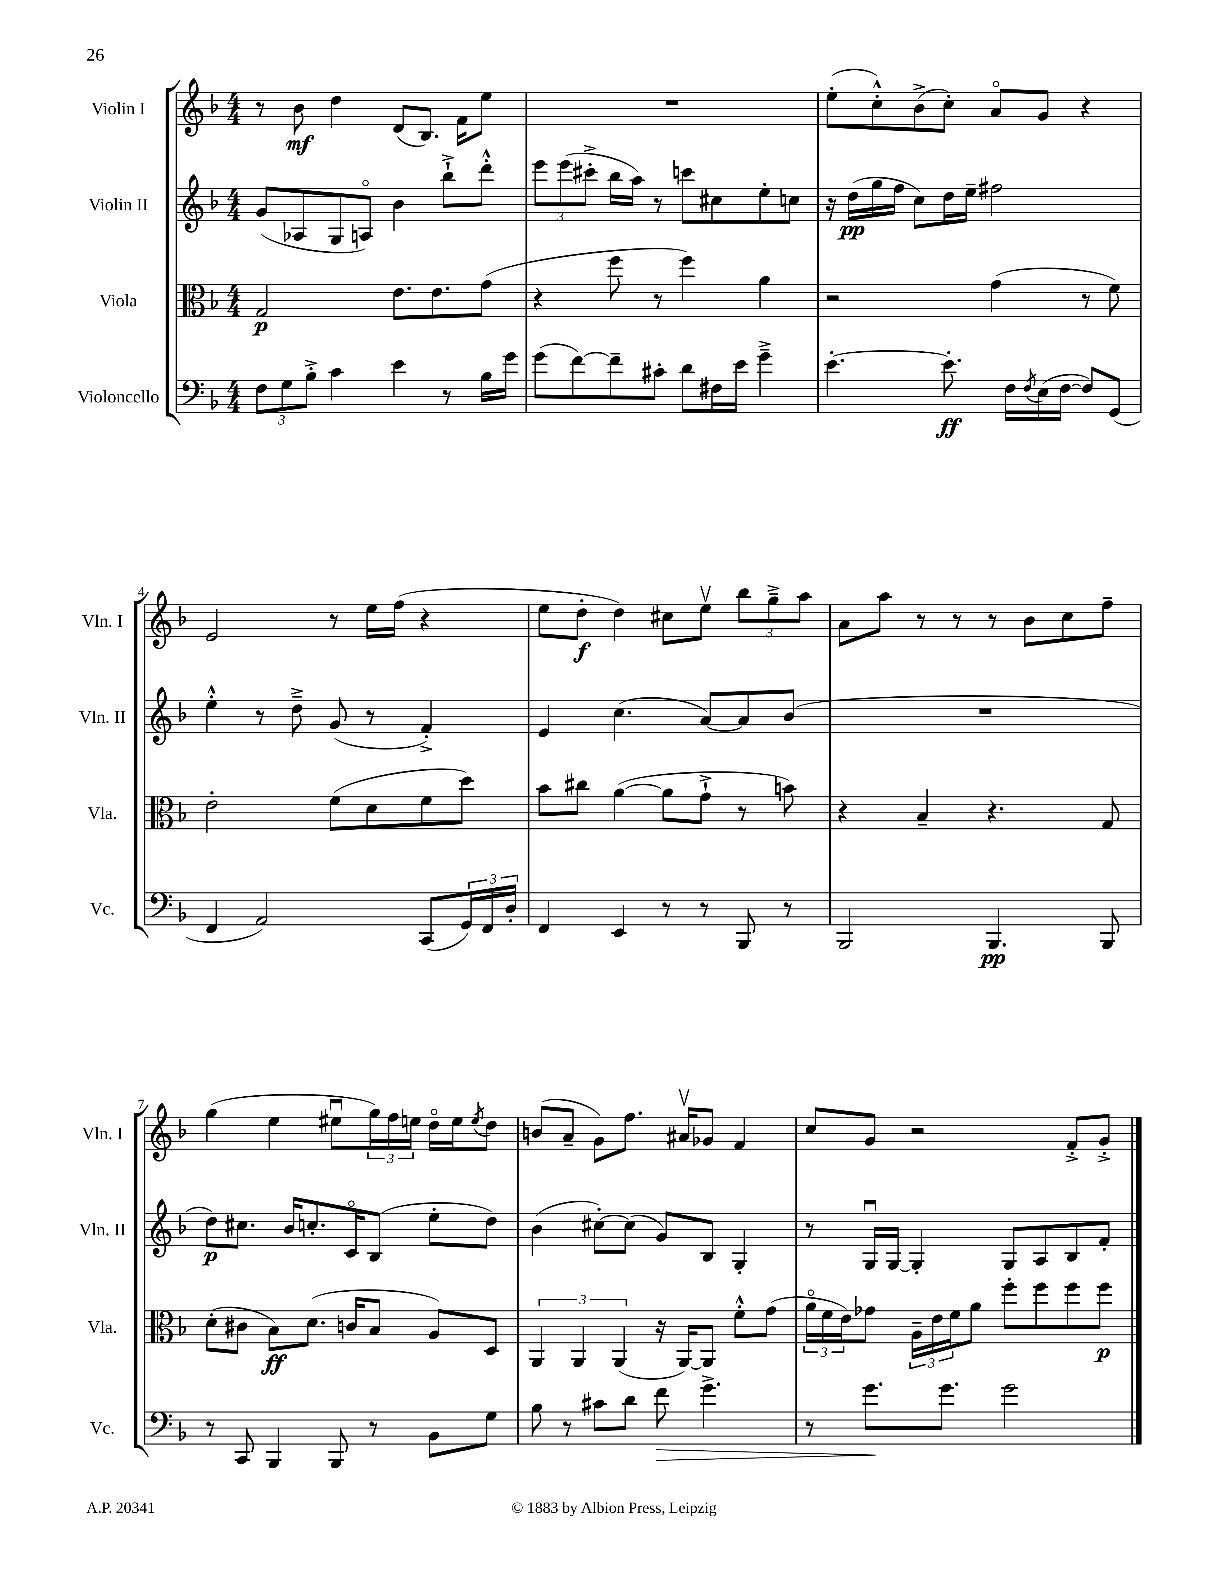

**kern	**kern	**kern	**kern
*staff4	*staff3	*staff2	*staff1
*clefF4	*clefC3	*clefG2	*clefG2
*k[b-]	*k[b-]	*k[b-]	*k[b-]
*M4/4	*M4/4	*M4/4	*M4/4
12F	2G	(8g	8r
12G	.	.	.
.	.	8A-	8b-
12B-'^	.	.	.
4c	.	8G	4dd
.	.	8Ao)	.
4e	8.e	4b-	(8d
.	.	.	8.B-)
.	8.e	.	.
8r	.	8bb-`^	.
.	.	.	16f
16B-	(8g	8ddd'^^	8ee
16g	.	.	.
=	=	=	=
(8g	4r	12eee	1r
.	.	(12eee	.
[8f)	.	.	.
.	.	12ccc#'^	.
8f~]	8ff	16bb-	.
.	.	16aa)	.
8c#'	8r	8r	.
8d	4ff)	8ccc	.
16F#	.	8cc#	.
16e	.	.	.
4g~^	4a	8ee'	.
.	.	8cc	.
=	=	=	=
[4.e'	2r	16r	(8ee'
.	.	(16dd	.
.	.	16gg	8cc'^^)
.	.	16ff	.
.	.	8cc)	(8b-^
8.e']	.	16dd	8cc')
.	.	16ee~	.
.	(4g	2ff#	8ao
16F	.	.	.
8qF	.	.	.
(16E	.	.	8g
[16F	.	.	.
8F])	8r	.	4r
(8GG	8f)	.	.
=	=	=	=
4FF	2e'	4ee'^^	2e
2AA)	.	8r	.
.	.	8dd~^	.
.	(8f	(8g	8r
.	8d	8r	16ee
.	.	.	(16ff
(8CC	8f	4f'^)	4r
24GG)	8dd)	.	.
24FF	.	.	.
24D'	.	.	.
=	=	=	=
4FF	8b-	4e	8ee
.	8cc#	.	8dd'
4EE	([4a	(4.cc	4dd)
8r	8a]	.	8cc#
8r	8g`^	[8a)	8eev
8BBB-	8r	8a]	12bb-
.	.	.	12gg~^
8r	8b)	(8b-	.
.	.	.	12aa
=	=	=	=
2BBB-	4r	1r	8a
.	.	.	8aa
.	4B-~	.	8r
.	.	.	8r
4.BBB-	4.r	.	8r
.	.	.	8b-
.	.	.	8cc
8BBB-	8G	.	8ff~
=	=	=	=
8r	(8d'	8dd)	(4gg
8CC	8c#	8.cc#	.
4BBB-	8B-)	.	4ee
.	.	16b-	.
.	(8.d	8.cc'	.
8BBB-	.	.	8ee#u
.	16c	16co	.
8r	8B-	(8B-	24gg)
.	.	.	24ff
.	.	.	24ee
8BB-	8A)	8ee'	16ddo
.	.	.	16ee
.	.	.	8qee
8G	8D	8dd)	8dd
=	=	=	=
8B-	6AA	(4b-	(8b
8r	.	.	8a~
.	6AA	.	.
8c#	.	[8cc#')	8g)
.	(6AA	.	.
8d	.	(8cc#]	8.ff
8f	16r	8g)	.
.	[16AA)	.	16a#v
4.g^	8AA]	8B-	8g-
.	8f'^^	4G'	4f
.	(8g	.	.
=	=	=	=
8r	24ao	8r	8cc
.	24f	.	.
.	24e)	.	.
8.g	8g-	16Gu	8g
.	.	[16G	.
.	24A~	4G']	2r
.	24e	.	.
8.g	.	.	.
.	24f	.	.
.	8a	.	.
2g	8ff'	8G	.
.	8ff	8A	.
.	8ff	8B-	8f'^
.	8ff	8f'	8g'^
==	==	==	==
*-	*-	*-	*-
